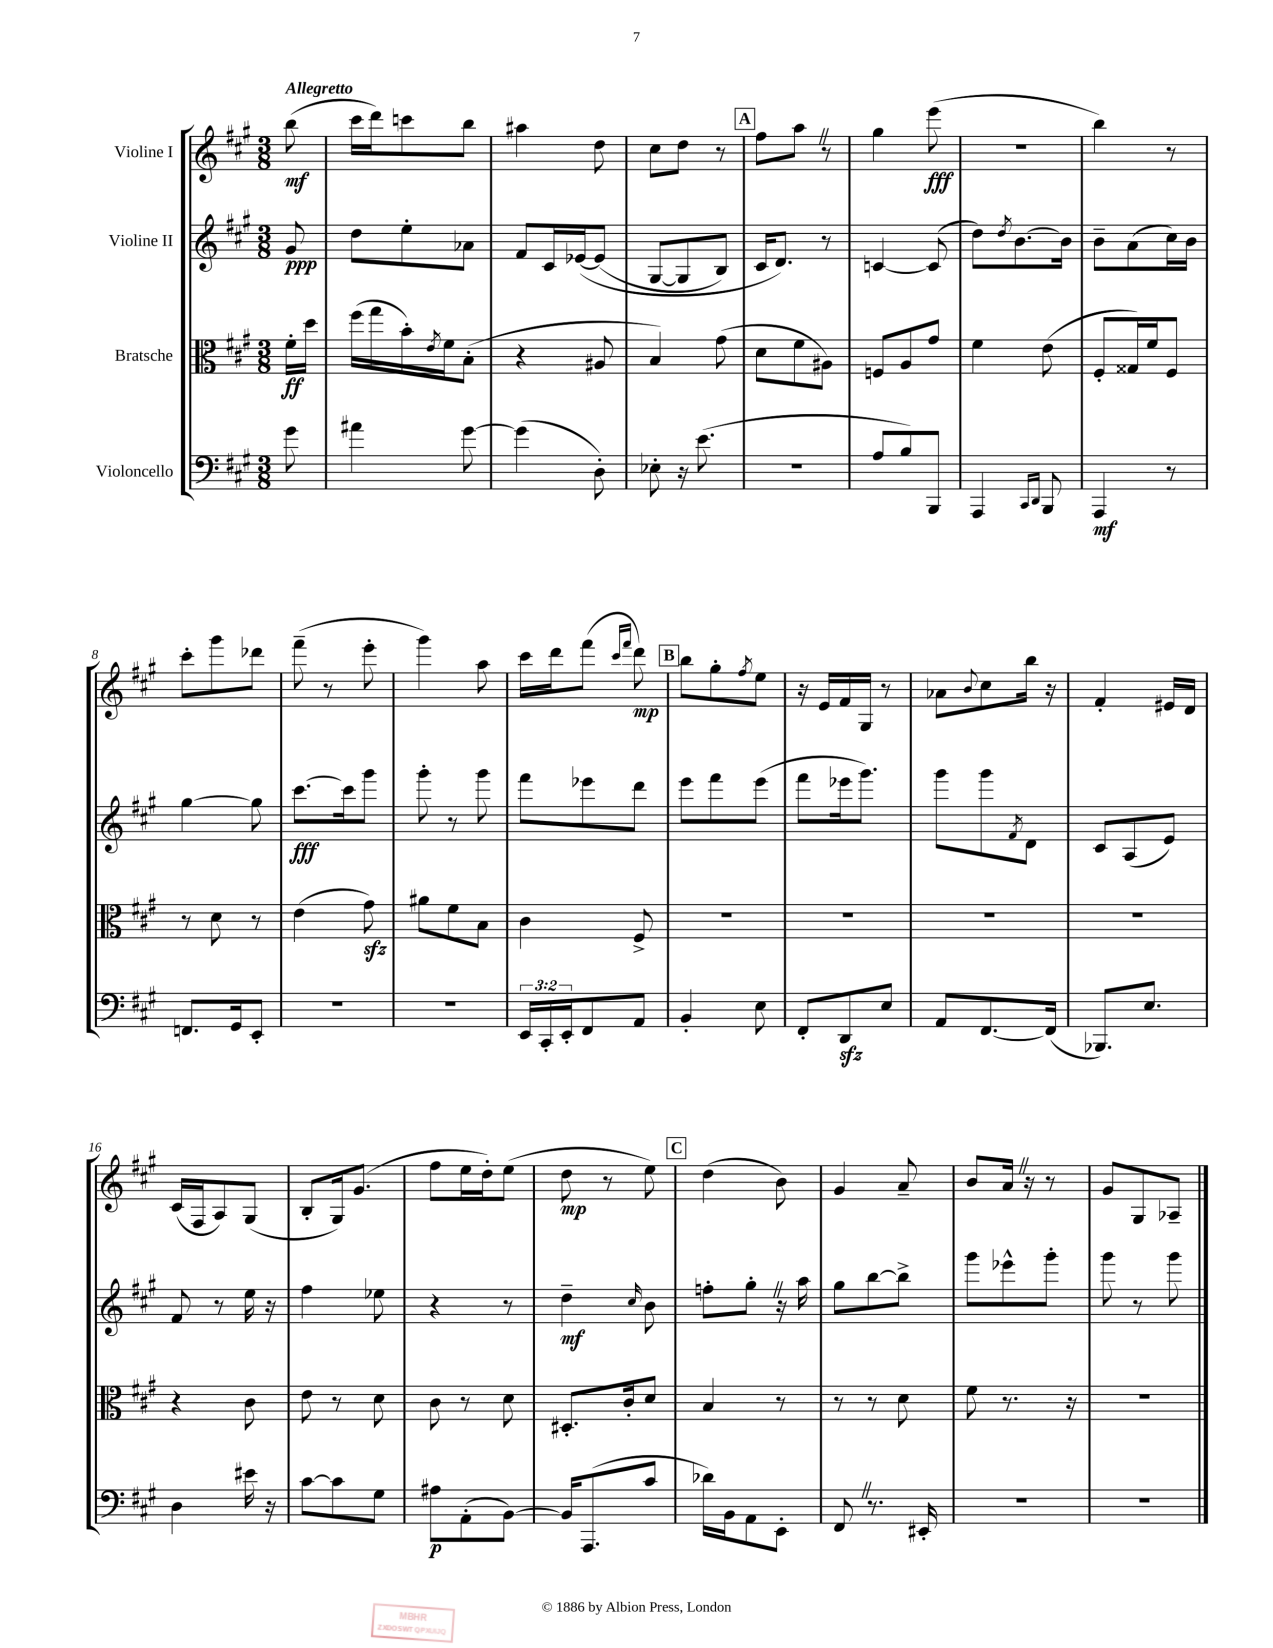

**kern	**dynam	**kern	**dynam	**kern	**dynam	**kern	**dynam
*part4	*part4	*part3	*part3	*part2	*part2	*part1	*part1
*staff4	*staff4	*staff3	*staff3	*staff2	*staff2	*staff1	*staff1
*I"Violoncello	*	*I"Bratsche	*	*I"Violine II	*	*I"Violine I	*
*clefF4	*	*clefC3	*	*clefG2	*	*clefG2	*
*k[f#c#g#]	*	*k[f#c#g#]	*	*k[f#c#g#]	*	*k[f#c#g#]	*
*M3/8	*	*M3/8	*	*M3/8	*	*M3/8	*
=	=	=	=	=	=	=	=
!	!	!	!	!	!	!LO:TX:a:B:t=Allegretto	!
8g#\	.	16f#'\LL	ff	8g#/	ppp	(8bb\	mf
.	.	16dd\JJ	.	.	.	.	.
=1	=1	=1	=1	=1	=1	=1	=1
4a#X\	.	(16ff#\LL	.	8dd\L	.	16ccc#\LL	.
.	.	16gg#\	.	.	.	16ddd\J)	.
.	.	16b'\)	.	8ee'\	.	8cccn\	.
.	.	8qe/	.	.	.	.	.
.	.	16f#\J	.	.	.	.	.
[8g#\	.	(8B'\J	.	8a-X\J	.	8bb\J	.
=2	=2	=2	=2	=2	=2	=2	=2
(4g#\]	.	4r	.	8f#/L	.	4aa#X\	.
.	.	.	.	16c#/L	.	.	.
.	.	.	.	([16e-X/J	.	.	.
8D'\)	.	8A#X/	.	(8e-/J]	.	8dd\	.
=3	=3	=3	=3	=3	=3	=3	=3
8E-X'\	.	4B/)	.	[8G#/L	.	8cc#\L	.
16r	.	.	.	8G#/]	.	8dd\J	.
(8.e\	.	.	.	.	.	.	.
.	.	(8g#\	.	8B/J)	.	8r	.
!!LO:REH:place=s1:t=A
=4	=4	=4	=4	=4	=4	=4	=4
4.r	.	8d\L	.	16c#/KL	.	8ff#\L	.
.	.	.	.	8.d/J)	.	.	.
.	.	8f#\	.	.	.	8aaZ\J	.
.	.	8A#X\J)	.	8r	.	8r	.
=5	=5	=5	=5	=5	=5	=5	=5
8A/L	.	8Fn/L	.	[4cn/	.	4gg#\	.
8B/)	.	8A/	.	.	.	.	.
8BBB/J	.	8g#/J	.	(8c/]	.	(8eee\	fff
=6	=6	=6	=6	=6	=6	=6	=6
4AAA/	.	4f#\	.	8dd\L)	.	4.r	.
.	.	.	.	8qdd/	.	.	.
.	.	.	.	[8.b\	.	.	.
16qqCC#/LL	.	.	.	.	.	.	.
16qqDD/JJ	.	.	.	.	.	.	.
8BBB/	.	(8e\	.	.	.	.	.
.	.	.	.	16b\Jk]	.	.	.
=7	=7	=7	=7	=7	=7	=7	=7
4AAA/	mf	8F#'/L	.	8b~\L	.	4bb\)	.
.	.	16G##X/L)	.	(8a\	.	.	.
.	.	16f#/J	.	.	.	.	.
8r	.	8F#/J	.	16cc#\L)	.	8r	.
.	.	.	.	16b\JJ	.	.	.
!!LO:LB:g=z
=8	=8	=8	=8	=8	=8	=8	=8
8.FFn/L	.	8r	.	[4gg#\	.	8ccc#'\L	.
.	.	8d\	.	.	.	8ggg#\	.
16GG#/k	.	.	.	.	.	.	.
8EE'/J	.	8r	.	8gg#\]	.	8ddd-X\J	.
=9	=9	=9	=9	=9	=9	=9	=9
4.r	.	(4e\	.	[8.ccc#\L	fff	(8fff#~\	.
.	.	.	.	.	.	8r	.
.	.	.	.	16ccc#\k]	.	.	.
.	.	8g#zz\)	.	8ggg#\J	.	8eee'\	.
=10	=10	=10	=10	=10	=10	=10	=10
4.r	.	8a#X\L	.	8ggg#'\	.	4ggg#\)	.
.	.	8f#\	.	8r	.	.	.
.	.	8B\J	.	8ggg#\	.	8aa\	.
=11	=11	=11	=11	=11	=11	=11	=11
24EE/LL	.	4c#\	.	8fff#\L	.	16ccc#\LL	.
24CC#'/	.	.	.	.	.	.	.
.	.	.	.	.	.	16ddd\J	.
24EE'/J	.	.	.	.	.	.	.
8FF#/	.	.	.	8eee-X\	.	(8fff#\J	.
.	.	.	.	.	.	16qqccc#/LL	.
.	.	.	.	.	.	16qqfff#/JJ	.
8AA/J	.	8F#^/	.	8ddd\J	.	8ddd\)	mp
!!LO:REH:place=s1:t=B
=12	=12	=12	=12	=12	=12	=12	=12
4BB'/	.	4.r	.	8eee\L	.	8bb\L	.
.	.	.	.	8fff#\	.	8gg#'\	.
.	.	.	.	.	.	8qff#/	.
8E\	.	.	.	(8eee\J	.	8ee\J	.
=13	=13	=13	=13	=13	=13	=13	=13
8FF#'/L	.	4.r	.	8fff#\L	.	16r	.
.	.	.	.	.	.	16e/LL	.
8DDzz/	.	.	.	16eee-X\k	.	16f#/	.
.	.	.	.	8.ggg#\J)	.	16G#/JJ	.
8E/J	.	.	.	.	.	8r	.
=14	=14	=14	=14	=14	=14	=14	=14
8AA/L	.	4.r	.	8ggg#\L	.	8a-X\L	.
.	.	.	.	.	.	8qqb/	.
[8.FF#/	.	.	.	8ggg#\	.	8cc#\	.
.	.	.	.	8qf#/	.	.	.
.	.	.	.	8d\J	.	16bb\Jk	.
(16FF#/Jk]	.	.	.	.	.	16r	.
=15	=15	=15	=15	=15	=15	=15	=15
8.BBB-X/L)	.	4.r	.	8c#/L	.	4f#'/	.
.	.	.	.	(8A/	.	.	.
8.E/J	.	.	.	.	.	.	.
.	.	.	.	8e/J)	.	16e#X/LL	.
.	.	.	.	.	.	16d/JJ	.
!!LO:LB:g=z
=16	=16	=16	=16	=16	=16	=16	=16
4D\	.	4r	.	8f#/	.	(16c#/LL	.
.	.	.	.	.	.	16F#/J	.
.	.	.	.	8r	.	8A/)	.
16e#X\	.	8c#\	.	16ee\	.	(8G#/J	.
16r	.	.	.	16r	.	.	.
=17	=17	=17	=17	=17	=17	=17	=17
[8c#\L	.	8e\	.	4ff#\	.	8B'/L	.
8c#\]	.	8r	.	.	.	16G#/k)	.
.	.	.	.	.	.	(8.g#/J	.
8G#\J	.	8d\	.	8ee-X\	.	.	.
=18	=18	=18	=18	=18	=18	=18	=18
8A#X\L	p	8c#\	.	4r	.	8ff#\L	.
(8AA'\	.	8r	.	.	.	16ee\L	.
.	.	.	.	.	.	16dd'\J)	.
[8BB\J)	.	8d\	.	8r	.	(8ee\J	.
=19	=19	=19	=19	=19	=19	=19	=19
16BB/KL]	.	8.D#X'/L	.	4dd~\	mf	8dd\	mp
(8.AAA/	.	.	.	.	.	.	.
.	.	.	.	.	.	8r	.
.	.	16c#'/k	.	.	.	.	.
.	.	.	.	16qqcc#/	.	.	.
8c#/J	.	8d/J	.	8b\	.	8ee\)	.
!!LO:REH:place=s1:t=C
=20	=20	=20	=20	=20	=20	=20	=20
16d-X\LL)	.	4B/	.	8ffn'\L	.	(4dd\	.
16BB\J	.	.	.	.	.	.	.
8AA\	.	.	.	8gg#'Z\J	.	.	.
8EE'\J	.	8r	.	16r	.	8b\)	.
.	.	.	.	16aa\	.	.	.
=21	=21	=21	=21	=21	=21	=21	=21
8FF#Z/	.	8r	.	8gg#\L	.	4g#/	.
8.r	.	8r	.	[8bb\	.	.	.
.	.	8d\	.	8bb^\J]	.	8a~/	.
16EE#X'/	.	.	.	.	.	.	.
=22	=22	=22	=22	=22	=22	=22	=22
4.r	.	8f#\	.	8ggg#\L	.	8b/L	.
.	.	8.r	.	8eee-X^^\	.	16aZ/Jk	.
.	.	.	.	.	.	16r	.
.	.	.	.	8ggg#'\J	.	8r	.
.	.	16r	.	.	.	.	.
=23	=23	=23	=23	=23	=23	=23	=23
4.r	.	4.r	.	8ggg#\	.	8g#/L	.
.	.	.	.	8r	.	8G#/	.
.	.	.	.	8ggg#\	.	8A-X~/J	.
==	==	==	==	==	==	==	==
*-	*-	*-	*-	*-	*-	*-	*-
